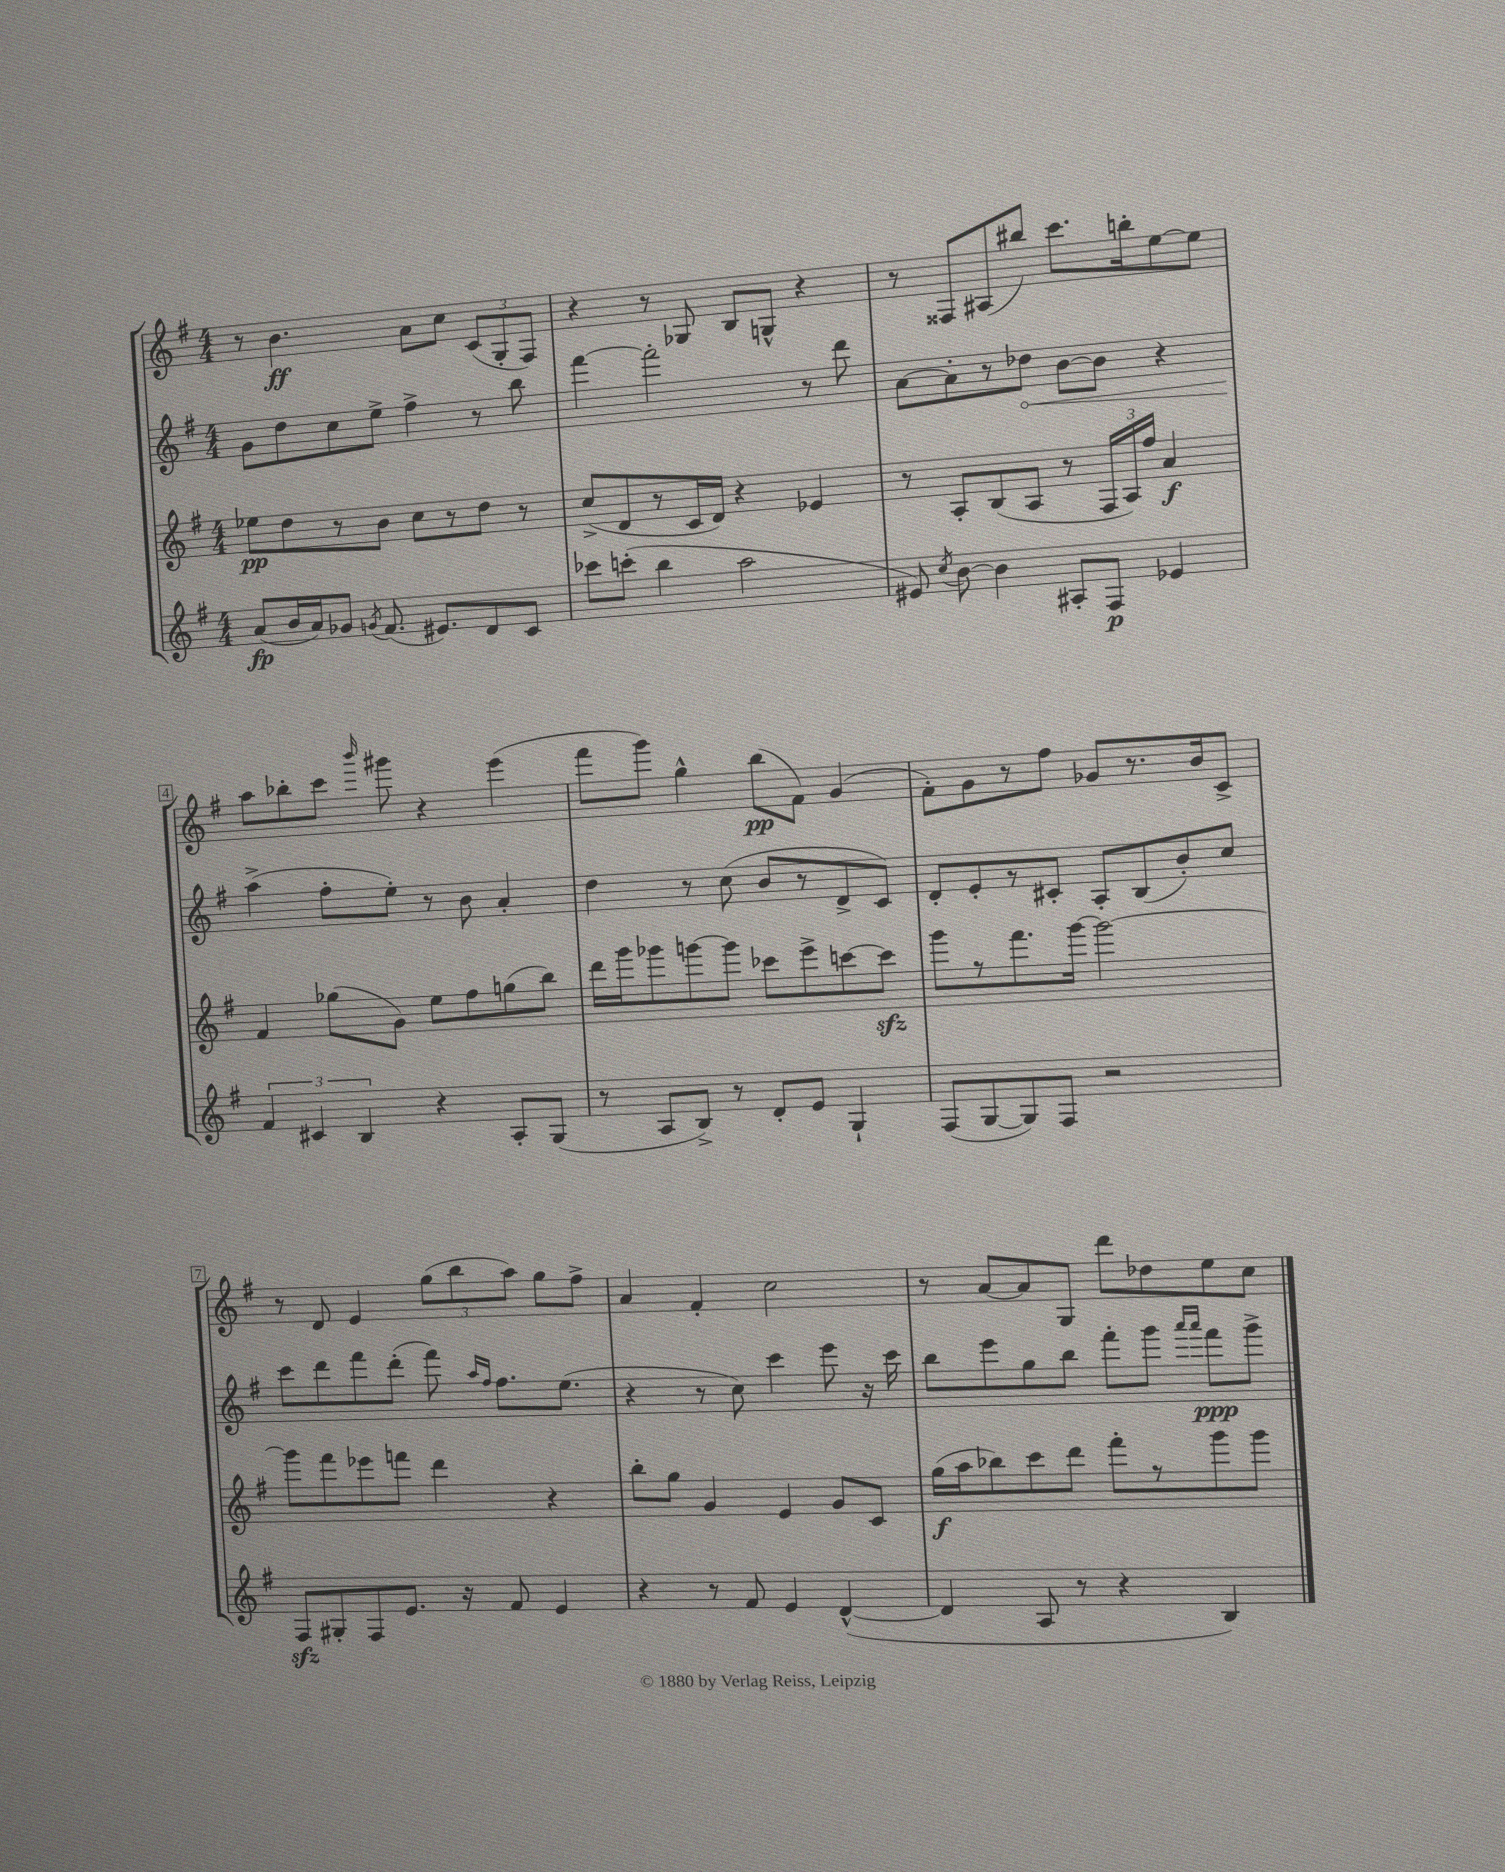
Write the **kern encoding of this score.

**kern	**dynam	**kern	**dynam	**kern	**dynam	**kern	**dynam
*part4	*part4	*part3	*part3	*part2	*part2	*part1	*part1
*staff4	*staff4	*staff3	*staff3	*staff2	*staff2	*staff1	*staff1
*clefG2	*	*clefG2	*	*clefG2	*	*clefG2	*
*k[f#]	*	*k[f#]	*	*k[f#]	*	*k[f#]	*
*M4/4	*	*M4/4	*	*M4/4	*	*M4/4	*
=1	=1	=1	=1	=1	=1	=1	=1
(8a/L	fp	8ee-X\L	pp	8g\L	.	8r	.
16b/L	.	8dd\	.	8dd\	.	4.b\	ff
16a/J)	.	.	.	.	.	.	.
8g-X/J	.	8r	.	8cc\	.	.	.
8qgn/	.	.	.	.	.	.	.
(8.f#/	.	8b\J	.	8ee^\J	.	.	.
.	.	8cc\L	.	4ff#^\	.	8a\L	.
8.e#X/L)	.	.	.	.	.	.	.
.	.	8r	.	.	.	8cc\J	.
8d/	.	8dd\J	.	8r	.	(12c/L	.
.	.	.	.	.	.	12G'/	.
8c/J	.	8r	.	8bb\	.	.	.
.	.	.	.	.	.	12F#/J)	.
=2	=2	=2	=2	=2	=2	=2	=2
8ccc-X\L	.	(8cc^/L	.	[4fff#\	.	4r	.
(8cccn'\J	.	8d/	.	.	.	.	.
4bb\	.	8r	.	2fff#'\]	.	8r	.
.	.	16c/L	.	.	.	8G-X/	.
.	.	16d/JJ)	.	.	.	.	.
2aa\	.	4r	.	.	.	8B/L	.
.	.	.	.	.	.	8Gn^^/J	.
.	.	4e-X/	.	8r	.	4r	.
.	.	.	.	8ddd\	.	.	.
=3	=3	=3	=3	=3	=3	=3	=3
8e#X/)	.	8r	.	[8a\L	.	8r	.
8qcc/	.	.	.	.	.	.	.
[8b\	.	8A'/L	.	8a'\]	.	8F##X/L	.
4b\]	.	(8B/	.	8r	.	(8A#X/	.
!	!	!	!	!	!LO:HP:b	!	!
.	.	8A/J	.	8dd-X\J	<	8bb#X/J)	.
8A#X'/L	.	8r	.	[8b\L	.	8.ccc\L	.
8F#/J	p	24F#/LL	.	8b\J]	.	.	.
.	.	24A/)	.	.	.	.	.
.	.	.	.	.	.	16bbn'\k	.
.	.	24ff#/JJ	.	.	.	.	.
4e-X/	.	4a/	f	4r	.	[8ee\	.
.	.	.	.	.	.	8ee\J]	.
!!LO:LB:g=z
=4	=4	=4	=4	=4	=4	=4	=4
6f#/	.	4f#/	.	(4aa^\	.	8aa\L	.
.	.	.	.	.	.	8bb-X'\	.
6c#X/	.	.	.	.	.	.	.
.	.	(8gg-X\L	.	8ff#'\L	[	8ccc\J	.
6B/	.	.	.	.	.	.	.
.	.	.	.	.	.	16qqbbb/	.
.	.	8g\J)	.	8ee'\J)	.	8ggg#X\	.
4r	.	8ee\L	.	8r	.	4r	.
.	.	8ff#\	.	8b\	.	.	.
8A'/L	.	(8ggn\	.	4a'/	.	(4eee\	.
(8G/J	.	8bb\J)	.	.	.	.	.
=5	=5	=5	=5	=5	=5	=5	=5
8r	.	16ddd\LL	.	4dd\	.	8fff#\L	.
.	.	16ggg\J	.	.	.	.	.
8A/L	.	8ggg-X\	.	.	.	8ggg\J)	.
8B^/J)	.	[8gggn\	.	8r	.	4gg^^\	.
8r	.	8ggg\J]	.	(8cc\	.	.	.
8d'/L	.	8ccc-X\L	.	8b/L	.	(8bb\L	pp
8e/J	.	8eee^\	.	8r	.	8f#\J)	.
4G`/	.	[8cccn\	.	8d^/	.	(4g/	.
.	.	8ccczz\J]	.	8c/J)	.	.	.
=6	=6	=6	=6	=6	=6	=6	=6
(8F#/L	.	8ggg\L	.	8d'/L	.	8f#'\L)	.
[8G/	.	8r	.	8e'/	.	8g\	.
8G/])	.	8.fff#\	.	8r	.	8r	.
8F#/J	.	.	.	8c#X'/J	.	8ff#\J	.
.	.	[16ggg\Jk	.	.	.	.	.
2r	.	2ggg\_	.	8A'/L	.	8g-X/L	.
.	.	.	.	(8B/	.	8.r	.
.	.	.	.	8b'/)	.	.	.
.	.	.	.	.	.	16b/k	.
.	.	.	.	8cc/J	.	8c^/J	.
!!LO:LB:g=z
=7	=7	=7	=7	=7	=7	=7	=7
8F#zz/L	.	8ggg\L]	.	8ccc\L	.	8r	.
8G#X'/	.	8fff#\	.	8ddd\	.	8d/	.
8F#/	.	8eee-X\	.	8fff#\	.	4e/	.
8.e/J	.	8fffn\J	.	(8ddd'\J	.	.	.
.	.	4ddd\	.	8fff#\)	.	(12gg\L	.
16r	.	.	.	.	.	.	.
.	.	.	.	.	.	12bb\	.
.	.	.	.	16qqaa/LL	.	.	.
.	.	.	.	16qqff#/JJ	.	.	.
8f#/	.	.	.	8.ff#\L	.	.	.
.	.	.	.	.	.	12aa\J)	.
4e/	.	4r	.	.	.	8gg\L	.
.	.	.	.	(8.ee\J	.	.	.
.	.	.	.	.	.	8ff#^\J	.
=8	=8	=8	=8	=8	=8	=8	=8
4r	.	8bb'\L	.	4r	.	4a/	.
.	.	8gg\J	.	.	.	.	.
8r	.	4g/	.	8r	.	4f#'/	.
8f#/	.	.	.	8cc\)	.	.	.
4e/	.	4e/	.	4ccc\	.	2cc\	.
([4d^^/	.	8g/L	.	8eee\	.	.	.
.	.	8c/J	.	16r	.	.	.
.	.	.	.	16ccc\	.	.	.
=9	=9	=9	=9	=9	=9	=9	=9
4d/]	.	(16gg\LL	f	8bb\L	.	8r	.
.	.	16aa\J	.	.	.	.	.
.	.	8bb-X\)	.	8eee\	.	[8a/L	.
8A/	.	8ccc\	.	8gg\	.	8a/]	.
8r	.	8ddd\J	.	8bb\J	.	8G/J	.
4r	.	8fff#'\L	.	8fff#'\L	.	8ddd\L	.
.	.	8r	.	8ggg\J	.	8dd-X\	.
.	.	.	.	16qqaaa/LL	.	.	.
.	.	.	.	16qqaaa/JJ	.	.	.
4B/)	.	8ggg\	.	8fff#\L	ppp	8ee\	.
.	.	8ggg\J	.	8ggg^\J	.	8cc\J	.
==	==	==	==	==	==	==	==
*-	*-	*-	*-	*-	*-	*-	*-
